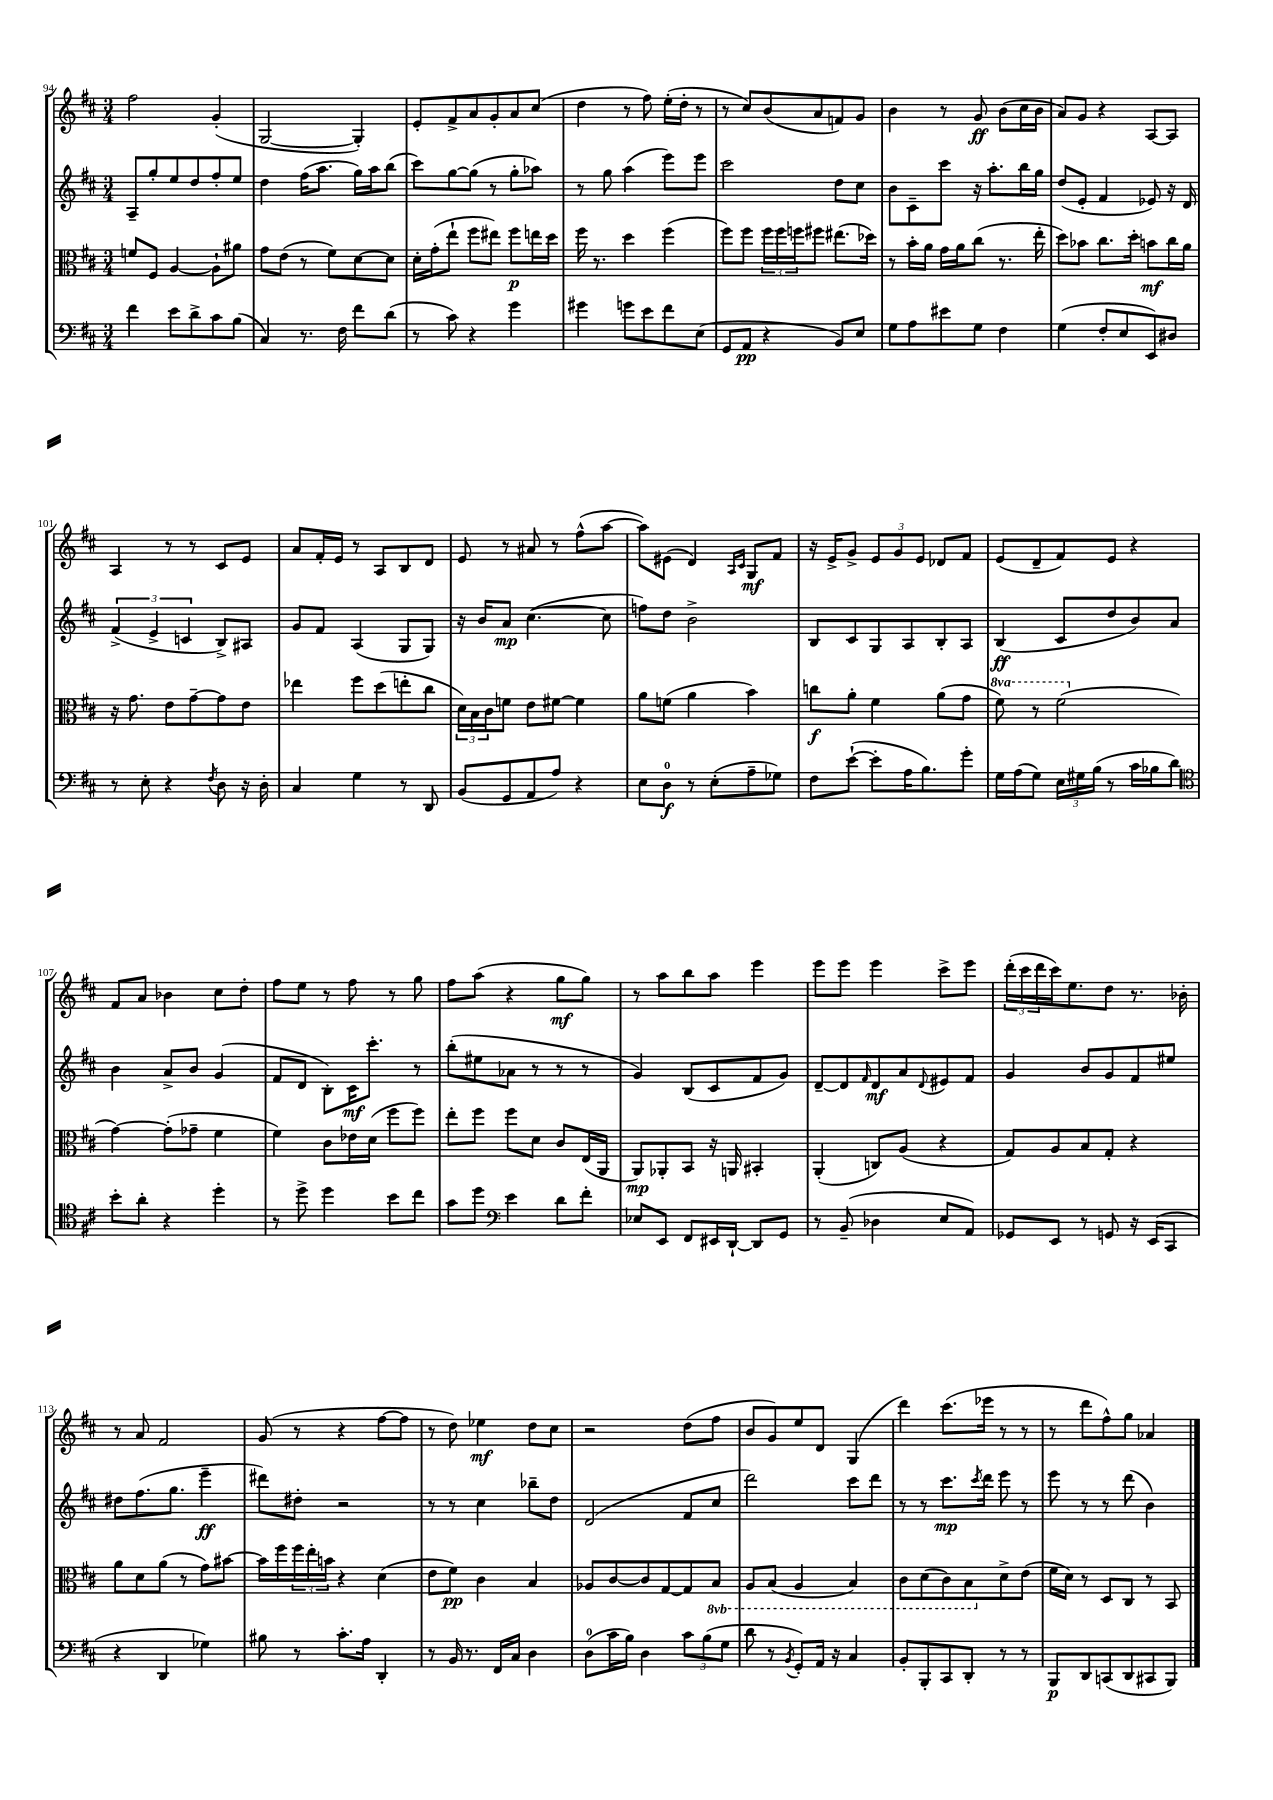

**kern	**kern	**kern	**kern
*staff4	*staff3	*staff2	*staff1
*clefF4	*clefC3	*clefG2	*clefG2
*k[f#c#]	*k[f#c#]	*k[f#c#]	*k[f#c#]
*M3/4	*M3/4	*M3/4	*M3/4
4f#\	8f/L	8A~/L	2ff#\
.	8F#/J	8gg'/	.
8e\L	[4A/	8ee/	.
8d^\	.	8dd/	.
8c#\	8A`\]L	8ff#'/	(4g'/
(8B\J	8a#\J	8ee/J	.
=	=	=	=
4C#/)	8g\L	4dd\	[2G/
.	(8e\J	.	.
8.r	8r	(16ff#\LK	.
.	.	8.aa\J	.
.	8f#\L)	.	.
16F#\	.	.	.
8f#\L	[8d\	16gg\LL)	4G'/])
.	.	16aa\J	.
(8d\J	8d\]J	(8bb\J	.
=	=	=	=
8r	16d'\LL	8ccc#\L)	8e'/L
.	(16g'\J	.	.
8c#\)	8ee`\J	[8gg\	8f#^/
4r	8ff#\L	(8gg\]J	8a/
.	8ee#\J)	8r	8g'/
4g\	8ff#\L	8gg'\L	8a/
.	16ee\L	8aa-\J)	(8cc#/J
.	16dd\JJ	.	.
=	=	=	=
4g#\	16ff#\	8r	4dd\
.	8.r	.	.
.	.	8gg\	.
8g\L	4dd\	(4aa\	8r
8e\	.	.	8ff#\)
8f#\	(4ff#\	8eee\L)	(16ee'\LL
.	.	.	16dd'\JJ
(8E\J	.	8eee\J	8r
=	=	=	=
8GG/L	8ff#\L)	2ccc#\	8r
8AA/J	8ff#\J	.	8cc#/L)
4r	24ff#\LL	.	(8b/
.	24ff#\	.	.
.	24ff\J	.	.
.	8ff#\J	.	8a/
8BB/L)	(8.ee#\L	8dd\L	8f/)
8E/J	.	8cc#\J	8g/J
.	16dd-\Jk)	.	.
=	=	=	=
8G\L	8r	8b\L	4b\
8A\	16b'\LL	8c#~\	.
.	16a\JJ	.	.
8e#\	16g\LL	8ccc#\J	8r
.	16a\J	.	.
8G\J	(8cc#\J	16r	8g/
.	.	8.aa'\L	.
4F#\	8.r	.	(8b\L
.	.	16bb\L	16cc#\L
.	16ee'\	16gg\JJ	16b\JJ
=	=	=	=
(4G\	8dd\L)	(8dd/L	8a/L)
.	8b-\J	8e'/J	8g/J
8F#'/L	8.cc#\L	4f#/	4r
8E/	.	.	.
.	16dd'\Jk	.	.
8EE/)	8b\L	8e-/)	[8A/L
8D#/J	16cc#\L	16r	8A/]J
.	16a\JJ	16d/	.
=	=	=	=
8r	16r	(6f#^/	4A/
.	8.g\	.	.
8E'\	.	.	.
.	.	6e^/	.
4r	8e\L	.	8r
.	.	6c/	.
.	[8g~\	.	8r
8qF#/	.	.	.
8D\	8g\]	8B^/L)	8c#/L
16r	8e\J	8A#/J	8e/J
16D'\	.	.	.
=	=	=	=
4C#/	4ee-\	8g/L	8a/L
.	.	8f#/J	16f#'/L
.	.	.	16e/JJ
4G\	8ff#\L	(4A/	8r
.	(8dd\	.	8A/L
8r	8ee'\	8G/L	8B/
8DD/	8cc#\J	8G/J)	8d/J
=	=	=	=
(8BB/L	24d\LL)	16r	8e/
.	24B\	.	.
.	.	16b/LK	.
.	24c#\J	.	.
8GG/	8f\J	8a/J	8r
8AA/	8e\L	([4.cc#\	8a#/
8A/J)	[8f#\J	.	8r
4r	4f#\]	.	(8ff#^^\L
.	.	8cc#\]	[8aa\J
=	=	=	=
8E\L	8a\L	8ff\L)	8aa\]L)
8D\J	(8f\J	8dd\J	(8e#\J
8r	4a\	2b^\	4d/)
(8E'\L	.	.	.
.	.	.	16qqA/LL
.	.	.	16qqc#/JJ
8A~\	4b\)	.	8G/L
8G-\J)	.	.	8f#/J
=	=	=	=
8F#\L	8cc\L	8B/L	16r
.	.	.	16e^/LK
([8e`\J	8a'\J	8c#/	8g^/J
8e'\]L	4f#\	8G/	12e/L
.	.	.	12g/
16A\K	.	8A/	.
.	.	.	12e/J
8.B\)	.	.	.
.	(8a\L	8B'/	8d-/L
8g'\J	8g\J	8A/J	8f#/J
=	=	=	=
16G\LL	8ff#\)	(4B/	(8e/L
(16A\J	.	.	.
8G\J)	8r	.	8d~/
24E\LL	(2ff#\	8c#/L	8f#/)
24G#\	.	.	.
(24B\JJ	.	.	.
8r	.	8dd/	8e/J
16c#\LL	.	8b/)	4r
16B-\J	.	.	.
8d\J)	.	8a/J	.
=	=	=	=
*clefC4	*	*	*
8b'\L	[4g\)	4b\	8f#/L
8a'\J	.	.	8a/J
4r	(8g'\]L	8a^/L	4b-\
.	8g-~\J	8b/J	.
4dd'\	4f#\	(4g/	8cc#\L
.	.	.	8dd'\J
=	=	=	=
8r	4f#\)	8f#/L	8ff#\L
8dd^\	.	8d/J	8ee\J
4dd\	8c#\L	8B'\L)	8r
.	16e-\L	16c#\K	8ff#\
.	(16d\JJ	8.ccc#'\J	.
8b\L	8ff#\L	.	8r
8cc#\J	8ff#\J)	8r	8gg\
=	=	=	=
8g\L	8ee'\L	(8bb'\L	8ff#\L
8dd\J	8ff#\J	8ee#\	(8aa\J
*clefF4	*	*	*
4e\	8ff#\L	8a-\J	4r
.	8d\J	8r	.
8d\L	8c#/L	8r	8gg\L
8f#'\J	(16E/L	8r	8gg\J)
.	16AA/JJ	.	.
=	=	=	=
8E-/L	8AA/L)	4g/)	8r
8EE/J	8AA-'/	.	8aa\L
8FF#/L	8BB/J	(8B/L	8bb\
16EE#/L	16r	8c#/	8aa\J
[16DD`/JJ	16AA/	.	.
8DD/]L	4BB#'/	8f#/	4eee\
8GG/J	.	8g/J)	.
=	=	=	=
8r	(4AA'/	[8d~/L	8eee\L
(8BB~/	.	8d/]	8eee\J
.	.	16qqf#/	.
4D-\	8C/L)	8d/	4eee\
.	(8A/J	8a/	.
.	.	8qqd/	.
8E/L	4r	8e#/	8ccc#^\L
8AA/J)	.	8f#/J	8eee\J
=	=	=	=
8GG-/L	8G/L)	4g/	(24ddd'\LL
.	.	.	24ccc#\
.	.	.	24ddd\
8EE/J	8A/	.	16ccc#\J)
.	.	.	8.ee\
8r	8B/	8b/L	.
8GG/	8G'/J	8g/	8dd\J
16r	4r	8f#/	8.r
(16EE/LK	.	.	.
8CC#/J	.	8ee#/J	.
.	.	.	16b-'\
=	=	=	=
4r	8a\L	8dd#\L	8r
.	8d\	(8.ff#\	8a/
4DD/	(8a\J	.	2f#/
.	.	8.gg\J	.
.	8r	.	.
4G-\)	8g\L)	4eee~\	.
.	[8b#\J	.	.
=	=	=	=
8B#\	16b#\]LL	8ddd#\L)	(8g/
.	16ff#\	.	.
8r	24ff#\	8dd#'\J	8r
.	24ee'\	.	.
.	24b\JJ	.	.
8.c#'\L	4r	2r	4r
16A\Jk	.	.	.
4DD'/	(4d\	.	[8ff#\L
.	.	.	8ff#\]J
=	=	=	=
8r	8e\L	8r	8r
16BB/	8f#\J)	8r	8dd\)
8.r	.	.	.
.	4c#\	4cc#\	4ee-\
16FF#/LL	.	.	.
16C#/JJ	.	.	.
4D\	4B/	8bb-~\L	8dd\L
.	.	8dd\J	8cc#\J
=	=	=	=
(8D\L	8A-/L	(2d/	2r
16c#\L	[8c#/	.	.
16B\JJ)	.	.	.
4D\	8c#/]	.	.
.	[8G/	.	.
12c#\L	8G/]	8f#/L	(8dd\L
(12B\	.	.	.
.	8BB/J	8cc#/J	8ff#\J
12G\J	.	.	.
=	=	=	=
8d\	8AA/L	2ddd\)	8b/L
8r	(8BB/J	.	8g/)
8qBB/	.	.	.
8GG'/L)	4AA/	.	8ee/
16AA/Jk	.	.	8d/J
16r	.	.	.
4C#/	4BB/)	8ccc#\L	(4G/
.	.	8ddd\J	.
=	=	=	=
8BB'/L	8C#\L	8r	4ddd\)
8BBB'/	(8D\	8r	.
8CC#/	8C#\)	8.ccc#\L	(8.ccc#\L
8DD'/J	8BB\	.	.
.	.	8qccc#/	.
.	.	16ddd\Jk	16eee-\Jk
8r	8d^\	8eee\	8r
8r	(8e\J	8r	8r
=	=	=	=
8BBB/L	16f#\LL	8eee\	8r
.	16d\JJ)	.	.
8DD/	8r	8r	8ddd\L
(8CC/	8D/L	8r	8ff#^^\)
8DD/	8C#/J	(8ddd\	8gg\J
8CC#/	8r	4b\)	4a-/
8BBB/J)	8BB/	.	.
==	==	==	==
*-	*-	*-	*-
